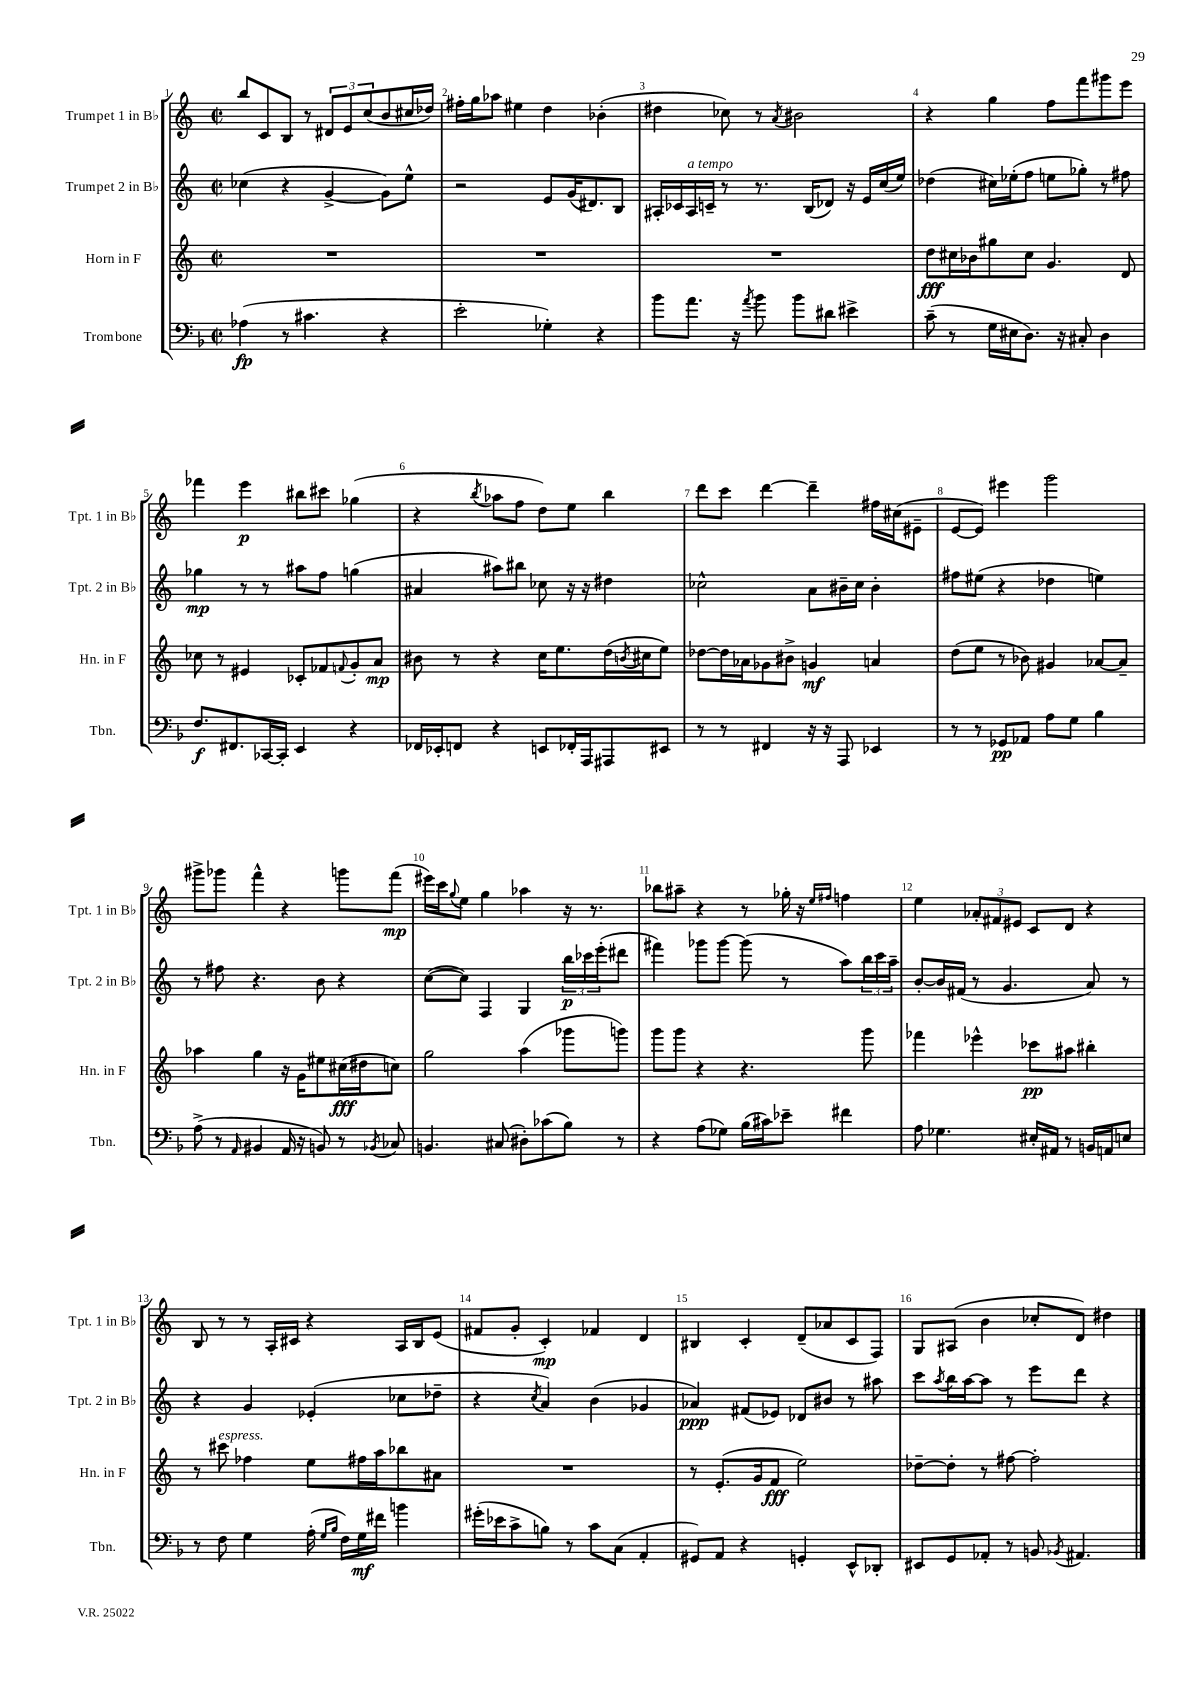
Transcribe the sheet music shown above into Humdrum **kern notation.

**kern	**dynam	**kern	**dynam	**kern	**dynam	**kern	**dynam
*part4	*part4	*part3	*part3	*part2	*part2	*part1	*part1
*staff4	*staff4	*staff3	*staff3	*staff2	*staff2	*staff1	*staff1
*I"Trombone	*	*I"Horn in F	*	*I"Trumpet 2 in B♭	*	*I"Trumpet 1 in B♭	*
*I'Tbn.	*	*I'Hn. in F	*	*I'Tpt. 2 in B♭	*	*I'Tpt. 1 in B♭	*
*clefF4	*	*clefG2	*	*clefG2	*	*clefG2	*
*k[b-]	*	*k[]	*	*k[]	*	*k[]	*
*M2/2	*	*M2/2	*	*M2/2	*	*M2/2	*
*met(c|)	*	*met(c|)	*	*met(c|)	*	*met(c|)	*
=1	=1	=1	=1	=1	=1	=1	=1
(4A-X\	fp	1r	.	(4cc-X\	.	8bb/L	.
.	.	.	.	.	.	8c/	.
8r	.	.	.	4r	.	8B/J	.
4.c#X\	.	.	.	.	.	8r	.
.	.	.	.	[4g^/	.	12d#X/L	.
.	.	.	.	.	.	12e/	.
.	.	.	.	.	.	(12cc/	.
4r	.	.	.	8g\L])	.	8b/	.
.	.	.	.	8ee^^\J	.	16cc#X/L	.
.	.	.	.	.	.	16dd-X/JJ)	.
=2	=2	=2	=2	=2	=2	=2	=2
2e'\	.	1r	.	2r	.	16ff#X'\LL	.
.	.	.	.	.	.	16gg\J	.
.	.	.	.	.	.	8aa-X\J	.
.	.	.	.	.	.	4ee#X\	.
4G-X'\)	.	.	.	8e/L	.	4dd\	.
.	.	.	.	(16g/K	.	.	.
.	.	.	.	8.d#X/)	.	.	.
4r	.	.	.	.	.	(4b-X'\	.
.	.	.	.	8B/J	.	.	.
=3	=3	=3	=3	=3	=3	=3	=3
8b-\L	.	1r	.	16A#X'/LL	.	4dd#X\	.
.	.	.	.	16c-X/	.	.	.
!	!	!	!	!LO:TX:a:i:t=a tempo	!	!	!
8.a\J	.	.	.	16A#/	.	.	.
.	.	.	.	16cn~/JJ	.	.	.
.	.	.	.	8r	.	8cc-X\)	.
16r	.	.	.	.	.	.	.
8qa/	.	.	.	.	.	.	.
8b-\	.	.	.	8.r	.	8r	.
.	.	.	.	.	.	8qa/	.
8b-\L	.	.	.	.	.	2b#X\	.
.	.	.	.	(16B/KL	.	.	.
8d#X\J	.	.	.	8d-X/J)	.	.	.
4e#X^\	.	.	.	16r	.	.	.
.	.	.	.	16e/LL	.	.	.
.	.	.	.	(16cc/	.	.	.
.	.	.	.	16ee/JJ)	.	.	.
=4	=4	=4	=4	=4	=4	=4	=4
(8c~\	.	8dd\L	fff	(4dd-X\	.	4r	.
8r	.	16cc#X\L	.	.	.	.	.
.	.	16b-X\J	.	.	.	.	.
16G\LL	.	8gg#X\	.	16cc#X\LL)	.	4gg\	.
16E#X\J	.	.	.	(16ee-X'\J	.	.	.
8.D\J)	.	8cc#\J	.	8ff\J	.	.	.
.	.	4.g/	.	8een\L	.	8ff\L	.
16r	.	.	.	.	.	.	.
8C#X'/	.	.	.	8gg-X'\J)	.	8fff\	.
4D\	.	.	.	8r	.	8ggg#X\	.
.	.	8d/	.	8ff#X\	.	8eee\J	.
!!LO:LB:g=z
=5	=5	=5	=5	=5	=5	=5	=5
8.F/L	f	8cc-X\	.	4gg-X\	mp	4fff-X\	.
.	.	8r	.	.	.	.	.
8.FF#X/	.	.	.	.	.	.	.
.	.	4e#X/	.	8r	.	4eee\	p
[16CC-X/L	.	.	.	8r	.	.	.
16CC-'/JJ]	.	.	.	.	.	.	.
4EE/	.	8c-X'/L	.	8aa#X\L	.	8bb#X\L	.
.	.	8f-X/	.	8ff\J	.	8ccc#X\J	.
.	.	8qqfn/	.	.	.	.	.
4r	.	8g'/	.	(4ggn\	.	(4gg-X\	.
.	.	8a/J	mp	.	.	.	.
=6	=6	=6	=6	=6	=6	=6	=6
16FF-X/LL	.	8b#X\	.	4a#X/	.	4r	.
16EE-X'/J	.	.	.	.	.	.	.
8FFn/J	.	8r	.	.	.	.	.
.	.	.	.	.	.	8qbb/	.
4r	.	4r	.	8aa#X\L)	.	8aa-X\L	.
.	.	.	.	8bb#X\J	.	8ff\J	.
8EEn/L	.	16cc\KL	.	8cc-X\	.	8dd\L)	.
.	.	8.ee\	.	.	.	.	.
16FF-X'/L	.	.	.	16r	.	8ee\J	.
16AAA/J	.	.	.	16r	.	.	.
8AAA#X/	.	(16dd\L	.	4dd#X\	.	4bb\	.
.	.	8qbn/	.	.	.	.	.
.	.	16cc#X\J	.	.	.	.	.
8EE#X/J	.	8ee\J)	.	.	.	.	.
=7	=7	=7	=7	=7	=7	=7	=7
8r	.	[8dd-X\L	.	2cc-X^^\	.	8ddd\L	.
8r	.	16dd-\L]	.	.	.	8ccc\J	.
.	.	16a-X\J	.	.	.	.	.
4FF#X/	.	8g-X\	.	.	.	[4ddd\	.
.	.	8b#X^\J	.	.	.	.	.
16r	.	4gn/	mf	8a\L	.	4ddd~\]	.
16r	.	.	.	.	.	.	.
8AAA/	.	.	.	16b#X~\L	.	.	.
.	.	.	.	16cc-\JJ	.	.	.
4EE-X/	.	4an/	.	4b#'\	.	16ff#X\LL	.
.	.	.	.	.	.	(16cc#X\J	.
.	.	.	.	.	.	8e#X~\J	.
=8	=8	=8	=8	=8	=8	=8	=8
8r	.	(8dd\L	.	8ff#X\L	.	[8e/L	.
8r	.	8ee\J	.	(8ee#X\J	.	8e/J])	.
8GG-X/L	pp	8r	.	4r	.	4eee#X\	.
8AA-X/J	.	8b-X\)	.	.	.	.	.
8A\L	.	4g#X/	.	4dd-X\	.	2ggg\	.
8G\J	.	.	.	.	.	.	.
4B-\	.	[8a-X/L	.	4een\)	.	.	.
.	.	8a-~/J]	.	.	.	.	.
!!LO:LB:g=z
=9	=9	=9	=9	=9	=9	=9	=9
(8A^\	.	4aa-X\	.	8r	.	8ggg#X^\L	.
8r	.	.	.	8ff#X\	.	8ggg-X\J	.
16qqAA/	.	.	.	.	.	.	.
4BB#X/	.	4gg\	.	4.r	.	4fff^^\	.
16AA/	.	16r	.	.	.	4r	.
16r	.	16g\KL	.	.	.	.	.
8BBn/)	.	8ee#X\	.	8b\	.	.	.
8r	.	(16cc#X\L	fff	4r	.	8gggn\L	.
.	.	16dd#X\J	.	.	.	.	.
8qBB-X/	.	.	.	.	.	.	.
8C-X/	.	8ccn\J)	.	.	.	(8fff\J	mp
=10	=10	=10	=10	=10	=10	=10	=10
4.BBn/	.	2gg\	.	([8cc\L	.	16eee#X\LL)	.
.	.	.	.	.	.	16ccc\J	.
.	.	.	.	.	.	8qqgg/	.
.	.	.	.	8cc\J])	.	8ee\J	.
.	.	.	.	4F/	.	4gg\	.
(8C#X/	.	.	.	.	.	.	.
8D#X'\L)	.	(4aa\	.	4G/	.	4aa-X\	.
(8c-X\	.	.	.	.	.	.	.
8B-\J)	.	8ggg-X\L	.	24bb\LL	p	16r	.
.	.	.	.	24ccc-X\	.	.	.
.	.	.	.	.	.	8.r	.
.	.	.	.	(24eee'\J	.	.	.
8r	.	8gggn\J)	.	8ddd#X\J	.	.	.
=11	=11	=11	=11	=11	=11	=11	=11
4r	.	8ggg\L	.	4fff#X\)	.	8bb-X\L	.
.	.	8ggg\J	.	.	.	8aa#X~\J	.
(8A\L	.	4r	.	8ggg-X\L	.	4r	.
8G-X\J)	.	.	.	[8ggg-\J	.	.	.
(16B-\LL	.	4.r	.	(8ggg-\]	.	8r	.
16c#X\J)	.	.	.	.	.	.	.
8e-X~\J	.	.	.	8r	.	16gg-X'\	.
.	.	.	.	.	.	16r	.
.	.	.	.	.	.	16qqee/LL	.
.	.	.	.	.	.	16qqff#X/JJ	.
4f#X\	.	.	.	8aa\L)	.	4ffn\	.
.	.	8ggg\	.	24bb\L	.	.	.
.	.	.	.	24ccc\	.	.	.
.	.	.	.	24aa~\JJ	.	.	.
=12	=12	=12	=12	=12	=12	=12	=12
8A\	.	4fff-X\	.	[8b'/L	.	4ee\	.
4.G-X\	.	.	.	16b/L]	.	.	.
.	.	.	.	(16f#X/JJ	.	.	.
.	.	4eee-X^^\	.	8r	.	12a-X'/L	.
.	.	.	.	.	.	12f#X/	.
.	.	.	.	4.g/	.	.	.
.	.	.	.	.	.	12e#X/J	.
16E#X'/LL	.	8ccc-X\L	pp	.	.	8c/L	.
16AA#X/JJ	.	.	.	.	.	.	.
8r	.	8aa#X\J	.	.	.	8d/J	.
16BBn/LL	.	4bb#X'\	.	8a/)	.	4r	.
16AAn/J	.	.	.	.	.	.	.
8En/J	.	.	.	8r	.	.	.
!!LO:LB:g=z
=13	=13	=13	=13	=13	=13	=13	=13
8r	.	8r	.	4r	.	8B/	.
!	!	!LO:TX:a:i:t=espress.	!	!	!	!	!
8F\	.	8ccc#X\	.	.	.	8r	.
4G\	.	4ff-X\	.	4g/	.	8r	.
.	.	.	.	.	.	16A'/LL	.
.	.	.	.	.	.	16c#X/JJ	.
(16A'\	.	8ee\L	.	(4e-X'/	.	4r	.
16qqG/LL	.	.	.	.	.	.	.
16qqB-/JJ	.	.	.	.	.	.	.
16F\LL)	.	.	.	.	.	.	.
16G\	mf	16ff#X\L	.	.	.	.	.
16f#X\JJ	.	16aa\J	.	.	.	.	.
4bn\	.	8bb-X\	.	8cc-X\L	.	16A/LL	.
.	.	.	.	.	.	16B/J	.
.	.	8a#X\J	.	8dd-X~\J	.	(8e/J	.
=14	=14	=14	=14	=14	=14	=14	=14
(16g#X'\LL	.	1r	.	4r	.	8f#X/L	.
16e-X\J	.	.	.	.	.	.	.
8c^\	.	.	.	.	.	8g'/J	.
.	.	.	.	8qcc/	.	.	.
8Bn\J)	.	.	.	4a/)	.	4c'/)	mp
8r	.	.	.	.	.	.	.
8c\L	.	.	.	(4b\	.	4f-X/	.
(8C\J	.	.	.	.	.	.	.
4AA'/	.	.	.	4g-X/	.	4d/	.
=15	=15	=15	=15	=15	=15	=15	=15
8GG#X/L)	.	8r	.	4a-X/)	ppp	4B#X/	.
8AA/J	.	(8.e'/L	.	.	.	.	.
4r	.	.	.	(8f#X/L	.	4c'/	.
.	.	16g/k	.	.	.	.	.
.	.	8f/J	fff	8e-X/J)	.	.	.
4GGn'/	.	2ee\)	.	8d-X/L	.	(8d~/L	.
.	.	.	.	8b#X/J	.	8a-X/	.
8EE^^/L	.	.	.	8r	.	8c/	.
8DD-X'/J	.	.	.	8aa#X\	.	8F/J)	.
=16	=16	=16	=16	=16	=16	=16	=16
8EE#X/L	.	[8dd-X~\L	.	8ccc\L	.	8G/L	.
.	.	.	.	8qaa/	.	.	.
8GG/	.	8dd-'\J]	.	16bb\L	.	(8A#X/J	.
.	.	.	.	[16aa\J	.	.	.
8AA-X'/J	.	8r	.	8aa\J]	.	4b\	.
8r	.	[8ff#X\	.	8r	.	.	.
8BBn/	.	2ff#'\]	.	8eee\L	.	8cc-X'/L	.
8qBB-X/	.	.	.	.	.	.	.
4.AA#X/	.	.	.	8ddd\J	.	8d/J)	.
.	.	.	.	4r	.	4dd#X\	.
==	==	==	==	==	==	==	==
*-	*-	*-	*-	*-	*-	*-	*-
